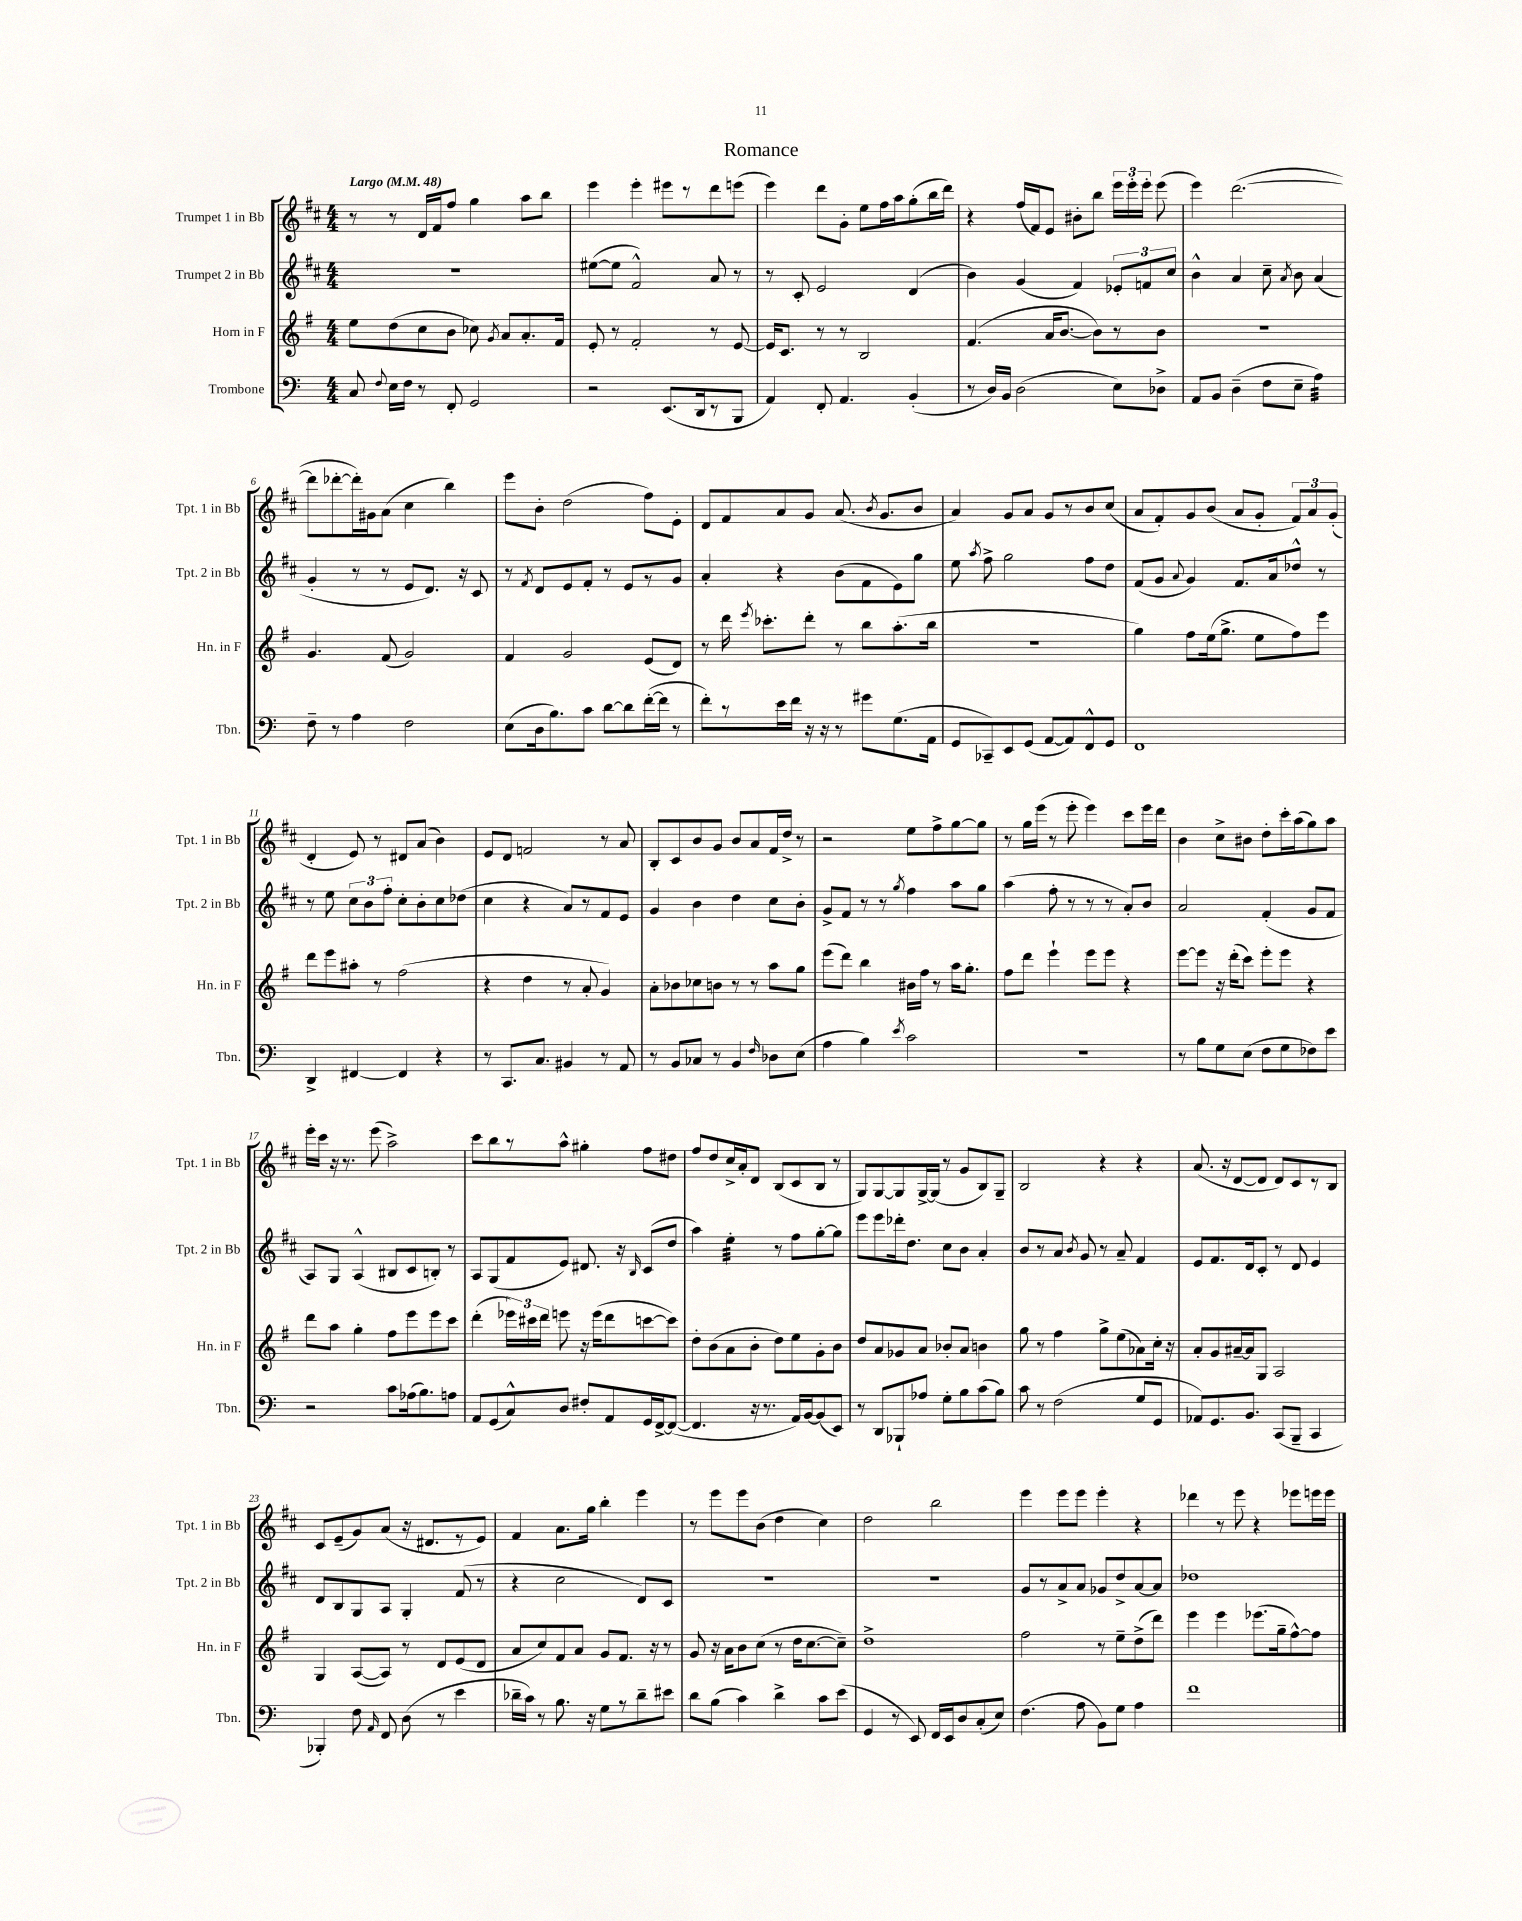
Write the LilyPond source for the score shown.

\header { title = "Romance" }
<<
\new StaffGroup <<
\new Staff = "s0" \with { instrumentName = "Trumpet 1 in Bb" shortInstrumentName = "Tpt. 1 in Bb" } {
    \clef treble \key d \major \numericTimeSignature \time 4/4 \tempo "Largo" 4 = 48
    \autoBeamOff r8 r8 d'16[ fis'16 fis''8] g''4 a''8[ b''8] |
    e'''4 e'''4-. eis'''8[ r8 d'''8 e'''8]( |
    e'''4) d'''8[ g'8]-. e''8[ fis''16 a''16 g''8-.( b''16 d'''16]) |
    r4 fis''16[( fis'16) e'8] bis'8[-. b''8] \tuplet 3/2 { e'''16[ e'''16-. e'''16]-. } e'''8( |
    e'''4) d'''2.~( |
    d'''8[ des'''8~-. des'''16-.) gis'16 a'8]( cis''4 b''4) |
    e'''8[ b'8]-. d''2( fis''8[) e'8]-. |
    d'8[ fis'8 a'8 g'8] a'8.( \acciaccatura { b'8 } g'8.[ b'8] |
    a'4) g'8[ a'8] g'8[ r8 b'8 cis''8]( |
    a'8[ fis'8-.) g'8 b'8]( a'8[ g'8]-. \tuplet 3/2 { fis'8[) a'8 g'8]-.( } |
    d'4-. e'8) r8 dis'8[ a'8]( b'4) |
    e'8[ d'8] f'2 r8 a'8 |
    b8[-. cis'8 b'8 g'8] b'8[ a'8 fis'16 d''16]-> r8 |
    r2 e''8[ fis''8-> g''8~ g''8] |
    r8 g''16[ e'''16]( r8 e'''8-. e'''4) cis'''8[ e'''16 d'''16] |
    b'4 cis''8[-> bis'8] d''8[-. cis'''16-. a''16( g''8) a''8] |
    e'''16[-. cis'''16] r16 r8. e'''8( a''2->) |
    cis'''8[ b''8 r8 a''8]-^ gis''4-. fis''8[ dis''8] |
    fis''8[ d''8 cis''16-> a'16-. d'8] b8[( cis'8 b8] r8 |
    g8[) g8~ g8 g16~-> g16]( r8 g'8[ b8) g8]-- |
    b2 r4 r4 |
    a'8.( r16 d'8[~ d'8] d'8[) cis'8 r8 b8] |
    cis'8[ e'8--( g'8) a'8]( r16 dis'8.[ r8 e'8]) |
    fis'4 a'8.[ g''16] b''4-. e'''4 |
    r8 e'''8[ e'''8 b'8]( d''4 cis''4) |
    d''2 b''2 |
    e'''4 e'''8[ e'''8] e'''4-. r4 |
    des'''4 r8 e'''8 r4 ees'''8[ e'''16 e'''16] \bar "|." |
}
\new Staff = "s1" \with { instrumentName = "Trumpet 2 in Bb" shortInstrumentName = "Tpt. 2 in Bb" } {
    \clef treble \key d \major \numericTimeSignature \time 4/4
    \autoBeamOff R1 |
    eis''8[~( eis''8] fis'2-^) a'8 r8 |
    r8 cis'8-. e'2 d'4( |
    b'4) g'4( fis'4) \tuplet 3/2 { ees'8[-. f'8 cis''8] } |
    b'4-^ a'4 cis''8-- \acciaccatura { a'8 } b'8 a'4( |
    g'4-. r8 r8 e'8[ d'8.]) r16 cis'8 |
    r8 \acciaccatura { fis'8 } d'8[ e'8 fis'8]-. r8 e'8[ r8 g'8] |
    a'4-. r4 b'8[( fis'8 e'8) g''8] |
    e''8 \acciaccatura { a''8 } fis''8-> g''2 fis''8[ d''8] |
    fis'8[( g'8] \appoggiatura { a'8 } g'4) fis'8.[ a'16 des''8]-^ r8 |
    r8 e''8 \tuplet 3/2 { cis''8[ b'8 fis''8]-. } cis''8[-. b'8-. cis''8 des''8]( |
    cis''4 r4 a'8[) r8 fis'8 e'8] |
    g'4 b'4 d''4 cis''8[ b'8]-. |
    g'8[-> fis'8] r8 r8 \acciaccatura { g''8 } fis''4 a''8[ g''8] |
    a''4( fis''8-. r8 r8 r8 a'8[-.) b'8] |
    a'2 fis'4-.( g'8[ fis'8] |
    a8[) g8] a4-^( bis8[ cis'8 b8]-.) r8 |
    a8[ g8( fis'8 e'8]) dis'8. r16 \grace { b16 } cis'8[( d''8] |
    a''4) e''4:32-. r8 fis''8[ g''8~-. g''8] |
    e'''8[ e'''8 des'''16-. d''8.] cis''8[ b'8] a'4-. |
    b'8[ r8 a'8] \acciaccatura { b'8 } g'8 r8 a'8-- fis'4 |
    e'8[ fis'8. d'16 cis'8]-. r8 d'8 e'4 |
    d'8[ b8 g8 a8] g4-. fis'8( r8 |
    r4 cis''2 d'8[) cis'8] |
    R1 |
    R1 |
    g'8[ r8 a'8-> a'8] ges'8[ d''8-> a'8~ a'8] |
    des''1 \bar "|." |
}
\new Staff = "s2" \with { instrumentName = "Horn in F" shortInstrumentName = "Hn. in F" } {
    \clef treble \key g \major \numericTimeSignature \time 4/4
    \autoBeamOff e''8[ d''8( c''8 b'8] ces''8) \acciaccatura { g'8 } a'8[ a'8.-. fis'16] |
    e'8-. r8 fis'2-. r8 e'8~ |
    e'16[ c'8.] r8 r8 b2 |
    fis'4.( a'16[ b'8.]~ b'8[) r8 b'8] |
    R1 |
    g'4. fis'8( g'2) |
    fis'4 g'2 e'8[( d'8]) |
    r8 d'''16 \acciaccatura { e'''8 } ces'''8.[-. d'''8]-. r8 b''8[ a''8.-.( b''16] |
    r1 |
    g''4) fis''8[ e''16( g''8.]-> e''8[ fis''8) e'''8] |
    d'''8[ e'''8 ais''8]-. r8 fis''2( |
    r4 d''4 r8 a'8-. g'4) |
    a'8[-. bes'8 ces''8 b'8] r8 r8 a''8[ g''8] |
    e'''8[( d'''8]) b''4 bis'16[ fis''16] r8 a''16[ g''8.]-. |
    fis''8[ d'''8] e'''4-! e'''8[ e'''8] r4 |
    e'''8[~ e'''8] r16 d'''16[-.( c'''8]) e'''8[-. e'''8] r4 |
    d'''8[ a''8] g''4-. fis''8[ e'''8 e'''8 c'''8] |
    d'''4-.( \tuplet 3/2 { ees'''16[) cis'''16 d'''16] } e'''8 r16 e'''16[( d'''8 c'''8~ c'''8]) |
    d''8[-. b'8( a'8 b'8]-. d''8[) e''8 g'8-. b'8] |
    d''8[ a'8 ges'8 a'8] bes'8[-. a'8] b'4 |
    g''8 r8 fis''4 g''8[-> e''8( aes'8) c''16]-. r16 |
    a'8[-. g'8 ais'16~-- ais'16 g8] a2 |
    g4 a8[~( a8]) r8 d'8[ e'8( d'8] |
    a'8[ c''8) fis'8 a'8] g'8[ fis'8.] r16 r8 |
    g'8 r16 a'16[ b'8 c''8]( r8 d''16[ c''8.~ c''8]--) |
    d''1-> |
    fis''2 r8 e''8[-- d''8->( d'''8]) |
    e'''4 e'''4 ees'''8.[( g''16-- fis''8~-^) fis''8] \bar "|." |
}
\new Staff = "s3" \with { instrumentName = "Trombone" shortInstrumentName = "Tbn." } {
    \clef bass \key c \major \numericTimeSignature \time 4/4
    \autoBeamOff c8 \appoggiatura { f8 } e16[ f16] r8 f,8-. g,2 |
    r2 e,8.[( d,16 r8 b,,8] |
    a,4) f,8-. a,4. b,4-.( |
    r8 d16[) b,16] d2( e8[) des8]-> |
    a,8[ b,8] d4--( f8[ e8]-- a4:32) |
    f8-- r8 a4 f2 |
    e8[( d16 b8.) c'8] d'8[~ d'8 f'16~-.( f'16] r8 |
    f'8[-.) r8 e'16 f'16] r16 r16 r8 gis'8[ g8.( a,16] |
    g,8[ ces,8--) e,8 g,8]( a,8[~ a,8) f,8-^ g,8] |
    f,1 |
    d,4-> fis,4~ fis,4 r4 |
    r8 c,8.[ c8.] bis,4 r8 a,8 |
    r8 b,8[ ces8] r8 b,4 \grace { f16 } des8[ e8]( |
    a4 b4) \acciaccatura { e'8 } c'2 |
    R1 |
    r8 b8[ g8 e8]( f8[ g8 fes8) e'8] |
    r2 c'8[ aes16( b8.) a8] |
    a,8[ g,8( c8-^) d8] fis8[-. a,8 g,16 f,16~-> f,8]~( |
    f,4. r16 r8. a,16[) b,16~ b,8( e,8]) |
    r8 d,8[ bes,,8-! aes8] g8[-. b8 c'8( b8]) |
    c'8 r8 f2( g8[ g,8] |
    aes,8[) g,8. b,8.] c,8[( b,,8]-- c,4 |
    bes,,4-.) f8 \grace { a,16 } f,8 d8( r8 e'4 |
    des'16[-- c'16]) r8 b8. r16 g8[ r8 des'8-- eis'8] |
    d'8[ b8]( c'4) d'4-> c'8[ e'8]( |
    g,4 r8 e,8) f,16[ e,16 d8 c8-.( e8]) |
    f4.( a8 b,8[) g8] a4 |
    f'1 \bar "|." |
}
>>
>>
